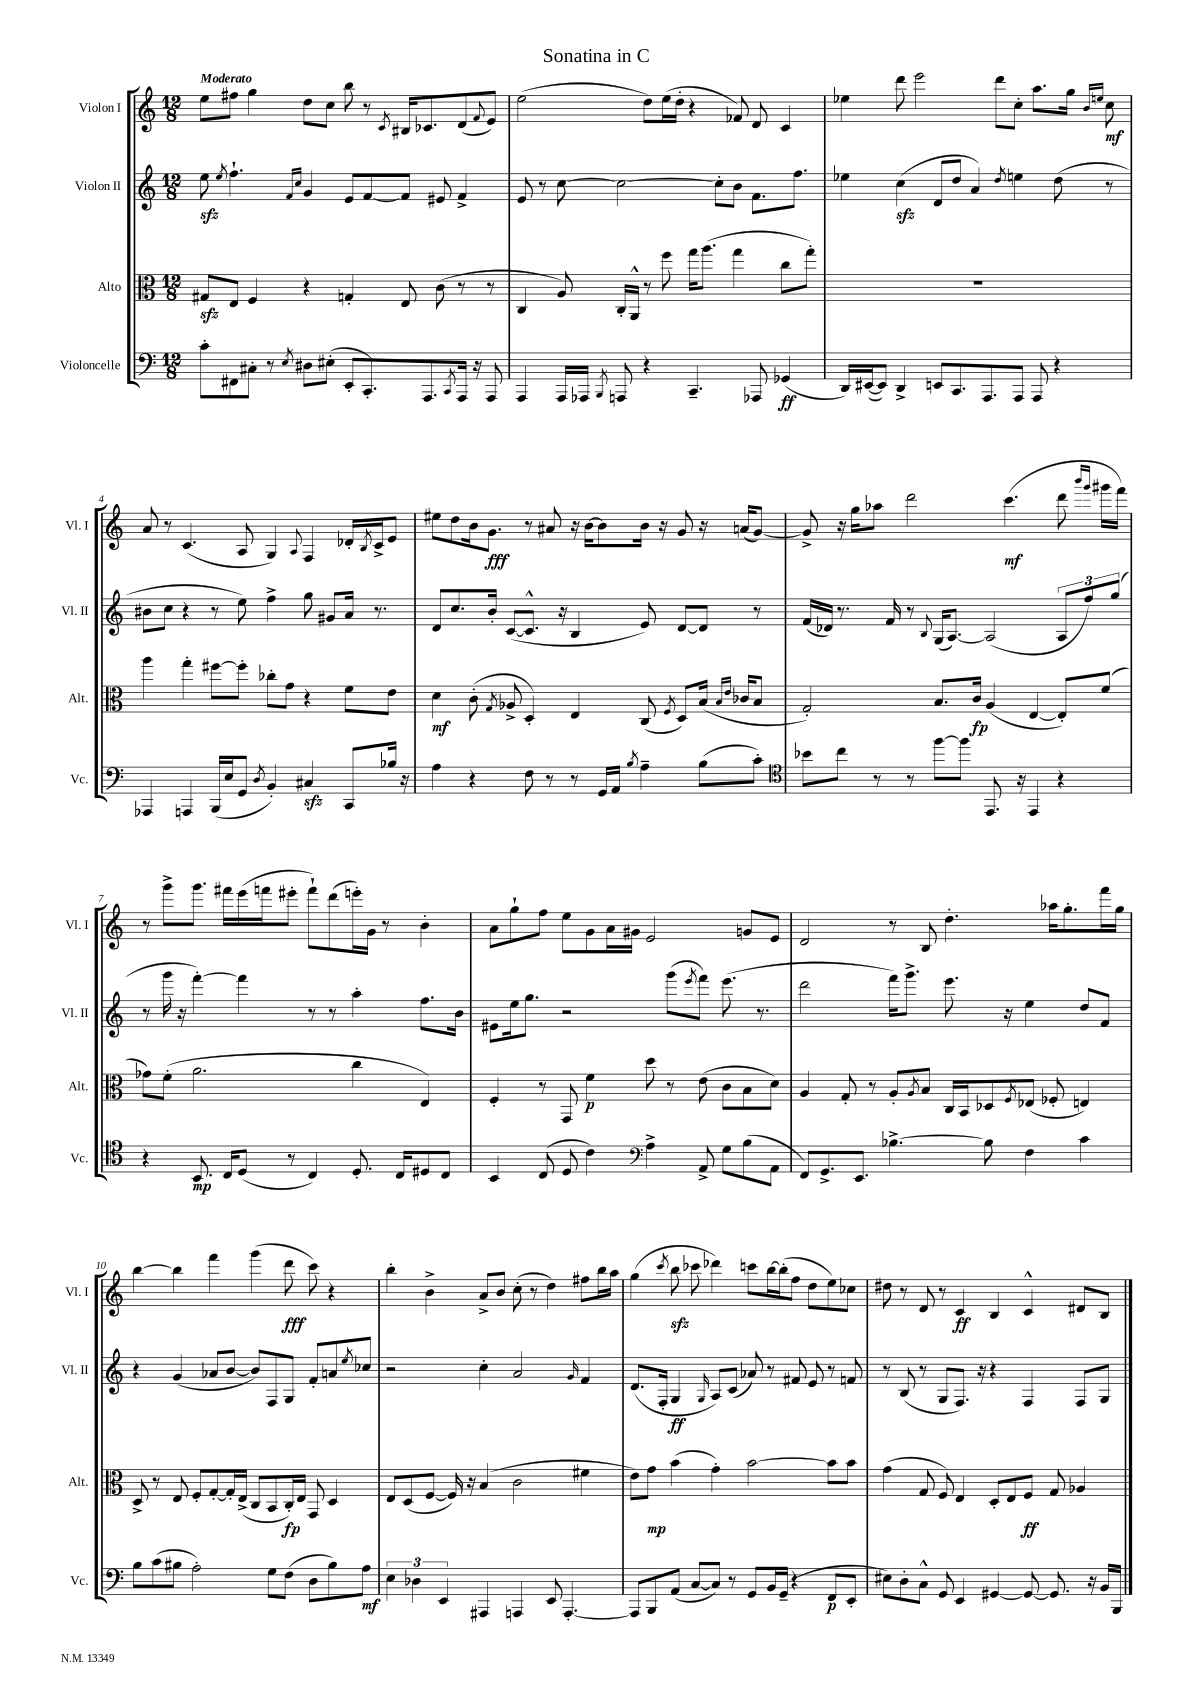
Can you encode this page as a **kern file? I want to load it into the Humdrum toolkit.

**kern	**kern	**kern	**kern
*staff4	*staff3	*staff2	*staff1
*clefF4	*clefC3	*clefG2	*clefG2
*k[]	*k[]	*k[]	*k[]
*M12/8	*M12/8	*M12/8	*M12/8
8c'\L	8G#/L	8ee\	8ee\L
.	.	8qee/	.
8FF#\	8E/J	4.ff`\	8ff#\J
8C#'\J	4F/	.	4gg\
8r	.	.	.
.	.	16qqf/LL	.
8qE/	.	16qqcc/JJ	.
8D#\L	4r	4g/	8dd\L
(8E#'\J	.	.	8cc\J
8EE'/L	4G'/	8e/L	8bb\
8.CC'/)	.	[8f/	8r
.	.	.	8qc/
.	8E/	8f/]J	16B#/LK
8.AAA/	.	.	8.c-/
.	(8c\	8e#/	.
8qCC/	.	.	.
16AAA/Jk	8r	4f^/	(8d/
16r	.	.	.
.	.	.	8qqf/
8AAA/	8r	.	8e/J)
=	=	=	=
4AAA/	4C/	8e/	(2ee\
.	.	8r	.
16AAA/LL	8A/)	[8cc\	.
16AAA-/JJ	.	.	.
8qBBB/	.	.	.
8AAA/	16C'/LL	2cc\_	.
.	16AA^^/JJ	.	.
4r	8r	.	8dd\L)
.	8ff\	.	(16ee\L
.	.	.	16dd'\JJ
4.CC~/	16gg\LK	.	4r
.	(8.aa\J	.	.
.	.	8cc'\]L	.
.	4gg\	8b\J	8f-/)
8AAA-/	.	8.f\L	8d/
(4GG-/	8cc\L	.	4c/
.	.	8.ff\J	.
.	8gg'\J)	.	.
=	=	=	=
16DD/LL)	1.r	4ee-\	4ee-\
([16EE#/J	.	.	.
8EE#/]J)	.	.	.
4DD^/	.	(4cc\	8ddd\
.	.	.	2eee\
8EE/L	.	8d/L	.
8.CC/	.	8dd/J	.
.	.	4a/)	.
8.AAA/	.	.	.
.	.	.	8ddd\L
.	.	8qdd/	.
8AAA/J	.	4ee\	8cc'\J
8AAA/	.	.	8.aa\L
4r	.	(8dd\	.
.	.	.	16gg\Jk
.	.	.	16qqb/LL
.	.	.	16qqee/JJ
.	.	8r	8cc\
=	=	=	=
4AAA-/	4aa\	8b#\L	8a/
.	.	8cc\J	8r
4AAA/	4gg'\	4r	(4.c/
(16BBB/LL	[8ff#\L	8r	.
16E/J	.	.	.
8GG/J	8ff#'\]J	8ee\)	8A/
8qD/	.	.	.
4BB'/)	8cc-'\L	4ff^\	4G/)
.	8g\J	.	.
.	.	.	8qqA/
4C#/	4r	8gg\	4F/
.	.	8g#/L	.
8CC/L	8f\L	16a/Jk	16d-'/LL
.	.	.	8qB/
.	.	8.r	16c^/J
16B-/Jk	8e\J	.	8e/J
16r	.	.	.
=	=	=	=
4A\	4d\	8d/L	8ee#\L
.	.	8.cc/	8dd\
4r	(8c'\	.	16b\k
.	.	16b'/Jk	8.g\J
.	8qG/	.	.
.	8A-^/	([8c/L	.
8F\	4D'/)	8.c^^/]J	8r
8r	.	.	8a#/
.	.	16r	.
8r	4E/	4B/	16r
.	.	.	[16b\LK
16GG/LL	.	.	8b\]
16AA/JJ	.	.	.
8qB/	.	.	.
4A~\	(8C/	8e/)	16b\Jk
.	.	.	16r
.	8qF/	.	.
.	8D/L)	[8d/L	8g/
(8B\L	(16B/Jk	8d/]J	16r
.	16qqB/LL	.	.
.	16qqe/JJ	.	.
.	16c-/LK	.	(16a/LK
8c'\J)	8B/J	8r	[8g/J)
=	=	=	=
*clefC4	*	*	*
8b-\L	2G'/)	(16f/LL	8g^/]
.	.	16d-/JJ)	.
8cc\J	.	8.r	16r
.	.	.	16gg\LK
8r	.	.	8aa-\J
.	.	16f/	.
8r	.	8r	2ddd\
.	.	8qqB/	.
[8ff\L	8.B/L	(16G/LK	.
.	.	[8.A/J)	.
8ff\]J	.	.	.
.	16c/Jk	.	.
8.EE/	(4A/	(2A/]	.
.	.	.	(4.ccc\
16r	.	.	.
4EE/	[4E/	.	.
4r	8E'/]L)	12A/L	8ddd\
.	.	12ff/)	.
.	.	.	16qqbbb/LL
.	.	.	16qqggg/JJ
.	(8f/J	.	16ggg#\LL
.	.	(12gg/J	.
.	.	.	16fff\JJ)
=	=	=	=
4r	8g-\L)	8r	8r
.	(8f'\J	16ggg\	8ggg^\L
.	.	16r	.
8.BB/	2.a\	[4fff'\)	8.ggg\J
16C/LK	.	.	16fff#\LL
(8D/J	.	4fff\]	(16eee\
.	.	.	16fff\J
8r	.	.	8eee#'\J
4C/)	.	8r	8fff`\L)
.	.	8r	(8ddd\
8.D'/	4cc\	4aa'\	16eee'\L)
.	.	.	16g\JJ
.	.	.	8r
16C/LK	.	.	.
8D#/	4E/)	8.ff\L	4b'\
8C/J	.	.	.
.	.	16b\Jk	.
=	=	=	=
4BB/	4F'/	8e#\L	8a\L
.	.	16ee\k	8gg`\
.	.	8.gg\J	.
(8C/	8r	.	8ff\J
8D/	8GG/	2r	8ee\L
4c\)	4f\	.	8g\
.	.	.	16a\L
.	.	.	16g#\JJ
*clefF4	*	*	*
4A^\	8dd\	.	2e/
.	8r	(8ggg\L	.
.	.	8qeee/	.
8AA^/	(8e\	8fff\J)	.
8G\L	8c\L	(8.eee\	.
(8B\	8B\	.	8g/L
.	.	8.r	.
8AA\J	8d\J)	.	8e/J
=	=	=	=
8FF/L)	4A/	2ddd\	2d/
8.GG^/	.	.	.
.	8G'/	.	.
8.EE/J	.	.	.
.	8r	.	.
[4.B-^\	8A'/L	16fff\LK)	8r
.	.	8.ggg^\J	.
.	8qA/	.	.
.	8B/J	.	8B/
.	16C/LL	8.eee\	4.dd'\
.	16BB/J	.	.
8B-\]	8D-/	.	.
.	.	16r	.
.	8qF/	.	.
4F\	(8E-/J	4ee\	.
.	8F-'/	.	16aa-\LK
.	.	.	8.gg'\
4c\	4E/)	8dd/L	.
.	.	8f/J	16fff\L
.	.	.	16gg\JJ
=	=	=	=
8B\L	8D^/	4r	[4bb\
(8c\	8r	.	.
8B#\J	8E/	(4g/	4bb\]
2A'\)	8F'/L	.	.
.	[8G'/	8a-/L	4fff\
.	16G'/]L	[8b/J	.
.	(16E^/JJ	.	.
.	8C/L	8b/]L)	(4ggg\
8G\L	8BB/	8F/	.
(8F\J	16C'/L)	8G/J	8ddd\
.	16E/JJ	.	.
8D\L	8GG/	8f'/L	8ccc\)
8B#\)	4D/	8a/	4r
.	.	8qee/	.
8A\J	.	8cc-/J	.
=	=	=	=
6E\	8E/L	2r	4bb'\
.	(8D/	.	.
6D-\	.	.	.
.	[8F/J	.	4b^\
6EE/	.	.	.
.	16F/])	.	.
.	16r	.	.
4AAA#/	(4B/	4cc'\	8a^/L
.	.	.	8b/J
4AAA/	2c\	2a/	(8cc'\
.	.	.	8r
8EE/	.	.	4dd\)
[4.AAA'/	.	.	.
.	.	16qqg/	.
.	4f#\	4f/	8ff#\L
.	.	.	16bb\L
.	.	.	16aa\JJ
=	=	=	=
8AAA/]L	8e\L)	(8.d/L	(4gg\
8BBB/	8g\J	.	.
.	.	16F'/Jk	.
.	.	.	8qccc/
(8AA/J	(4b\	4G/	8bb\
[8C/L	.	.	8ccc-\
.	.	16qqG/	.
8C/]J)	4g'\)	8A/L)	4ddd-\)
8r	.	(8c/J	.
8GG/L	[2b\	8a-/)	8ccc\L
16BB/L	.	8r	[16bb\L
(16GG~/JJ	.	.	(16bb'\]J
4r	.	8f#/	8ff\J
.	.	8e/	8dd\L
8FF/L	8b\]L	8r	8ee\)
8EE'/J	8b\J	8f/	8cc-\J
=	=	=	=
8E#\L)	(4g\	8r	8dd#\
8D'\	.	(8B/	8r
8C^^\J	8G/	8r	8d/
8GG/	8F/)	8G/L	8r
4EE/	4E/	8.F/J)	4c/
.	.	16r	.
[4GG#/	8D'/L	4r	4B/
.	8E/	.	.
8GG#/_	8F/J	4F/	4c^^/
8.GG#/]	8G/	.	.
.	4A-/	8F/L	8d#/L
16r	.	.	.
16BB/LL	.	8G/J	8B/J
16BBB/JJ	.	.	.
==	==	==	==
*-	*-	*-	*-
